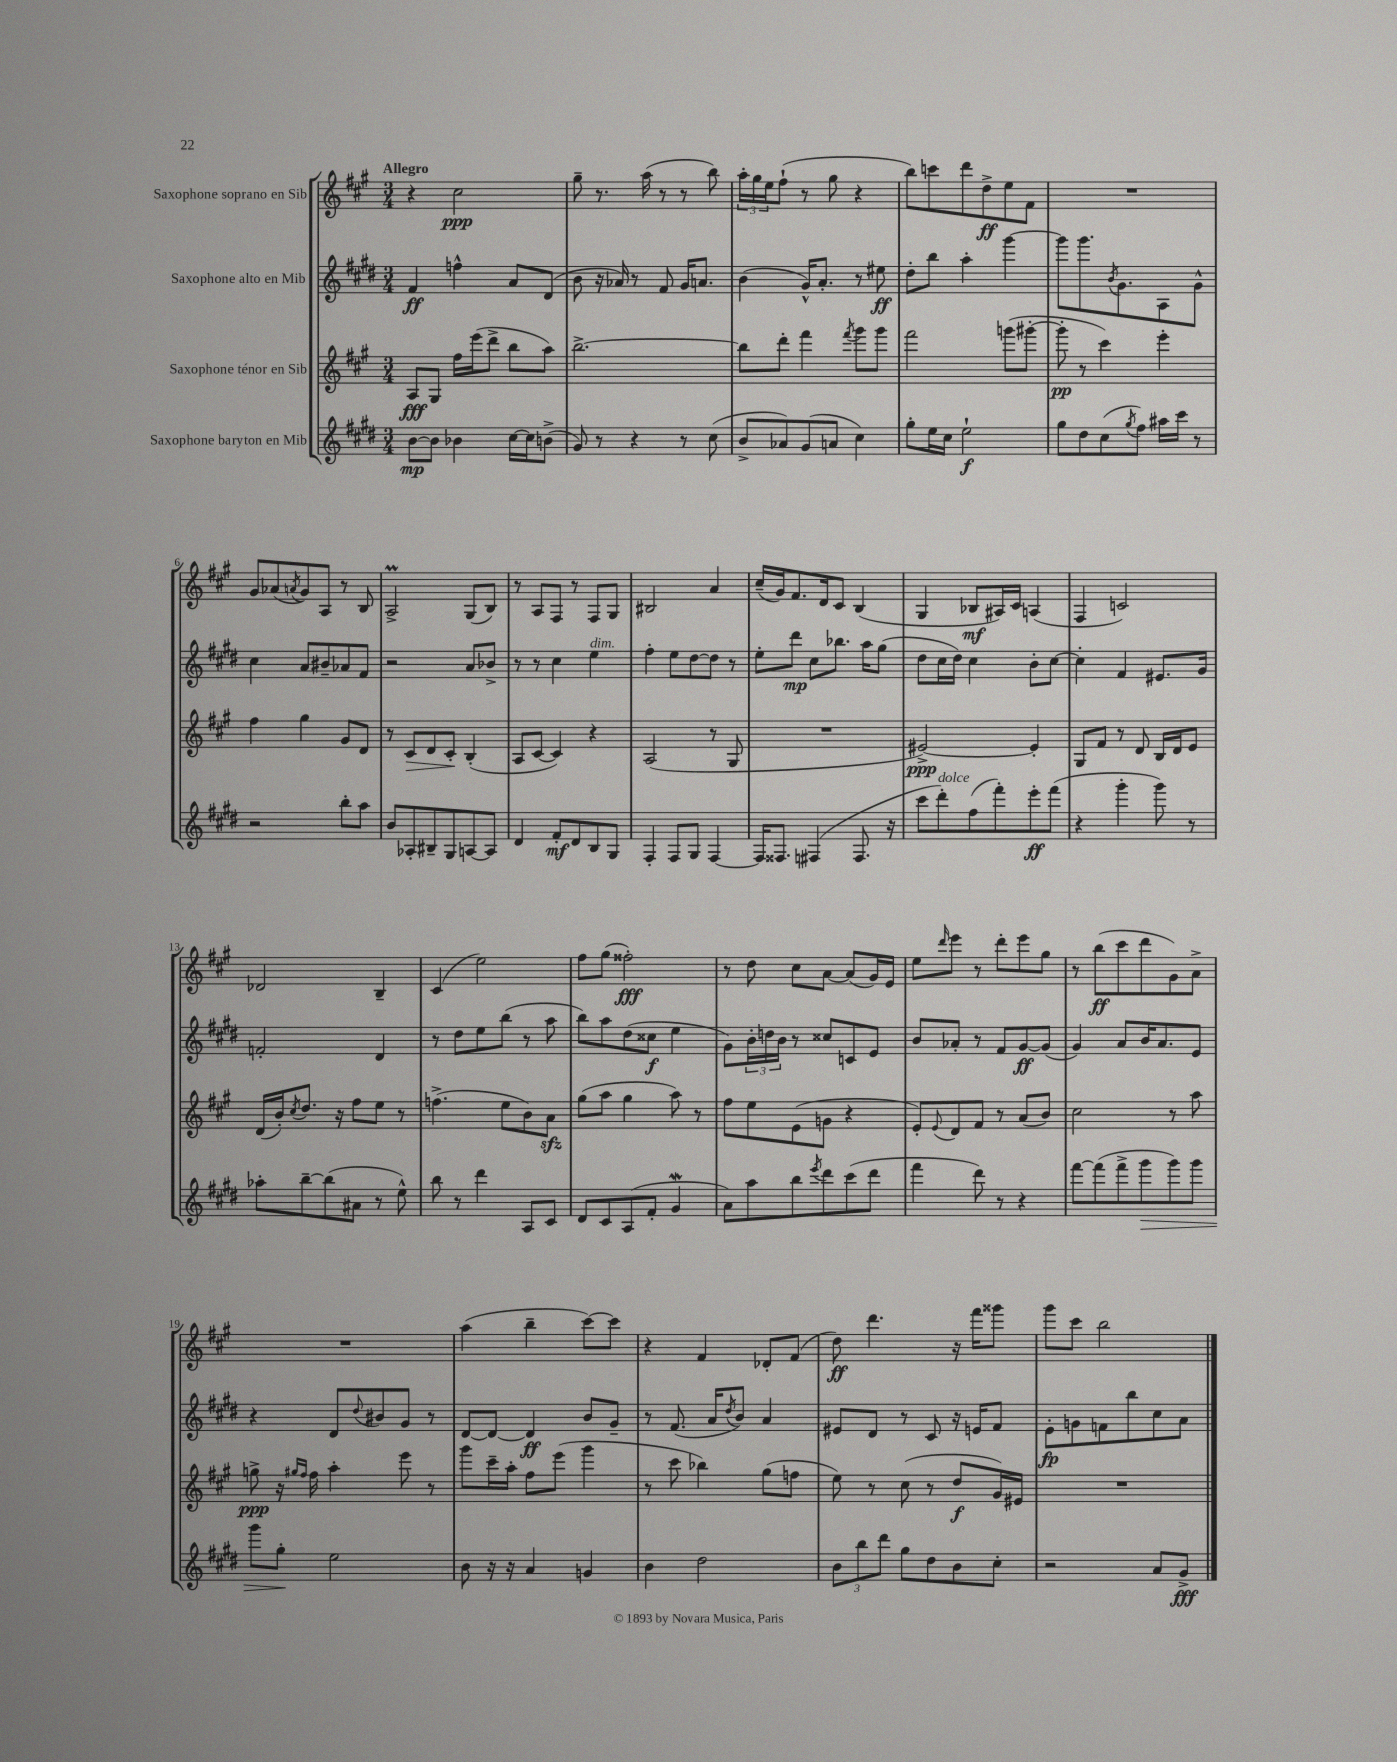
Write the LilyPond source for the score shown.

<<
\new StaffGroup <<
\new Staff = "s0" \with { instrumentName = "Saxophone soprano en Sib" } {
    \clef treble \key a \major \numericTimeSignature \time 3/4 \tempo "Allegro"
    r4 cis''2\ppp |
    gis''8-- r8. a''16( r8 r8 b''8) |
    \tuplet 3/2 { a''16-. gis''16 e''16 } fis''8-!( r8 gis''8 r4 |
    b''8) c'''8 d'''8 d''8->\ff e''8 fis'8 |
    R2. |
    gis'8 aes'8( \acciaccatura { a'8 } gis'8) a8 r8 b8 |
    a2->\prall gis8( b8) |
    r8 a8 fis8 r8 fis8 gis8 |
    bis2 a'4 |
    cis''16--( gis'16) fis'8. d'16 cis'8 b4( |
    gis4 bes8\mf ais16) cis'16 a4( |
    fis4 c'2) |
    des'2 b4-- |
    cis'4( e''2) |
    fis''8 gis''8( fisis''2-.\fff) |
    r8 d''8 cis''8 a'8~ a'8( gis'16) e'16 |
    e''8 \grace { d'''16 } e'''8 r8 d'''8-. e'''8 gis''8 |
    r8 b''8\ff( cis'''8 d'''8 gis'8) a'8-> |
    R2. |
    a''4( b''4-- cis'''8~) cis'''8 |
    r4 fis'4 des'8-. fis'8( |
    d''8\ff) d'''4. r16 fis'''16 gisis'''8 |
    gis'''8 cis'''8 b''2 \bar "|." |
}
\new Staff = "s1" \with { instrumentName = "Saxophone alto en Mib" } {
    \clef treble \key e \major \numericTimeSignature \time 3/4
    fis'4\ff f''4-^ a'8 dis'8( |
    b'8 r16 aes'16) r8 fis'8 gis'16 a'8. |
    b'4( gis'16-^) a'8.-. r8 eis''8\ff |
    dis''8-. b''8 a''4-. gis'''4~ |
    gis'''8 gis'''8. \acciaccatura { b'8 } gis'8. a8 gis'8-^ |
    cis''4 a'8 bis'8-- aes'8 fis'8 |
    r2 a'8 bes'8-> |
    r8 r8 cis''4 e''4^\markup { \italic "dim." } |
    fis''4-. e''8 dis''8~ dis''8 r8 |
    e''8-. dis'''8\mp cis''8 bes''8. a''16 gis''8( |
    dis''8 cis''16 dis''16) cis''4 b'8-. cis''8~ |
    cis''4-. fis'4 eis'8. gis'16 |
    f'2-. dis'4 |
    r8 dis''8 e''8 b''8( r8 a''8 |
    b''8) a''8 dis''8( cisis''8\f e''4 |
    gis'8) \tuplet 3/2 { b'16-. d''16 b'16 } r8 cisis''8 c'8 e'8 |
    b'8 aes'8-. r8 fis'8 gis'8~\ff gis'8( |
    gis'4) a'8 b'16 a'8. e'8 |
    r4 dis'8 \appoggiatura { dis''8 } bis'8 gis'8 r8 |
    dis'8~ dis'8~ dis'4\ff b'8 gis'8-- |
    r8 fis'8.( a'16 \acciaccatura { dis''8 } b'8) a'4 |
    eis'8 dis'8 r8 cis'8 r16 e'16 fis'8 |
    e'8-.\fp g'8 f'8 b''8 cis''8 a'8 \bar "|." |
}
\new Staff = "s2" \with { instrumentName = "Saxophone ténor en Sib" } {
    \clef treble \key a \major \numericTimeSignature \time 3/4
    a8\fff gis8 fis''16 e'''16( d'''8-> b''8 a''8) |
    b''2.~-> |
    b''8 d'''8-. fis'''4 \acciaccatura { fis'''8 } gis'''8 gis'''8 |
    fis'''2 g'''8( gis'''8~-. |
    gis'''8-.\pp r8 cis'''4) e'''4-. |
    fis''4 gis''4 gis'8 d'8 |
    r8 cis'8\> d'8 cis'8-.\! b4-.( |
    a8 cis'8~ cis'4) r4 |
    a2( r8 gis8 |
    R2. |
    eis'2~->\ppp) eis'4-. |
    gis8 fis'8 r8 d'8 b16 d'16 e'8 |
    d'16( b'16-.) \acciaccatura { cis''8 } d''8. r16 fis''8 e''8 r8 |
    f''4.->( e''8 b'8) a'8\sfz |
    gis''8( a''8 gis''4 a''8) r8 |
    fis''8 e''8 e'8( g'8 r4 |
    e'8-.) \appoggiatura { e'8 } d'8 fis'8 r8 a'8( b'8) |
    cis''2 r8 a''8 |
    g''8->\ppp r16 \grace { gis''16 fis''16 } fis''16 a''4-. e'''8 r8 |
    gis'''8 cis'''16-- a''16-. fis''8 e'''8( gis'''4 |
    r8 cis'''8 bes''4) gis''8( f''8 |
    e''8) r8 cis''8( r8 d''8\f gis'16) eis'16 |
    R2. \bar "|." |
}
\new Staff = "s3" \with { instrumentName = "Saxophone baryton en Mib" } {
    \clef treble \key e \major \numericTimeSignature \time 3/4
    b'8~\mp b'8 bes'4 cis''16~ cis''16 b'8->( |
    gis'8) r8 r4 r8 cis''8( |
    b'8-> aes'8) gis'8( a'8 cis''4) |
    gis''8-. e''16 cis''16 e''2-!\f |
    gis''8 dis''8 cis''8( \acciaccatura { gis''8 } fis''8) ais''16 cis'''16 r8 |
    r2 b''8-. a''8 |
    b'8 aes8-. bis8-- gis8 a8~ a8 |
    dis'4 fis'8-.\mf dis'8 b8 gis8 |
    fis4-. fis8 gis8 fis4~ |
    fis16 fisis8. fis4( fis8. r16 |
    cis'''8 dis'''8-.^\markup { \italic "dolce" }) fis''8( fis'''8-.) e'''8-.\ff fis'''8( |
    r4 gis'''4-. gis'''8) r8 |
    aes''8-. b''8~-- b''8( ais'8 r8 e''8-^) |
    b''8 r8 dis'''4 a8 cis'8 |
    dis'8 cis'8 a8( fis'8-. gis'4\mordent |
    a'8) a''8 b''8 \acciaccatura { e'''8 } dis'''8 cis'''8( dis'''8 |
    fis'''4 dis'''8) r8 r4 |
    fis'''8~ fis'''8( fis'''8-> gis'''8\> gis'''8) gis'''8 |
    gis'''8 gis''8-.\! e''2 |
    b'8 r16 r16 a'4 g'4 |
    b'4 dis''2 |
    \tuplet 3/2 { b'8 b''8 dis'''8 } gis''8 dis''8 b'8 cis''8-. |
    r2 a'8 gis'8->\fff \bar "|." |
}
>>
>>
